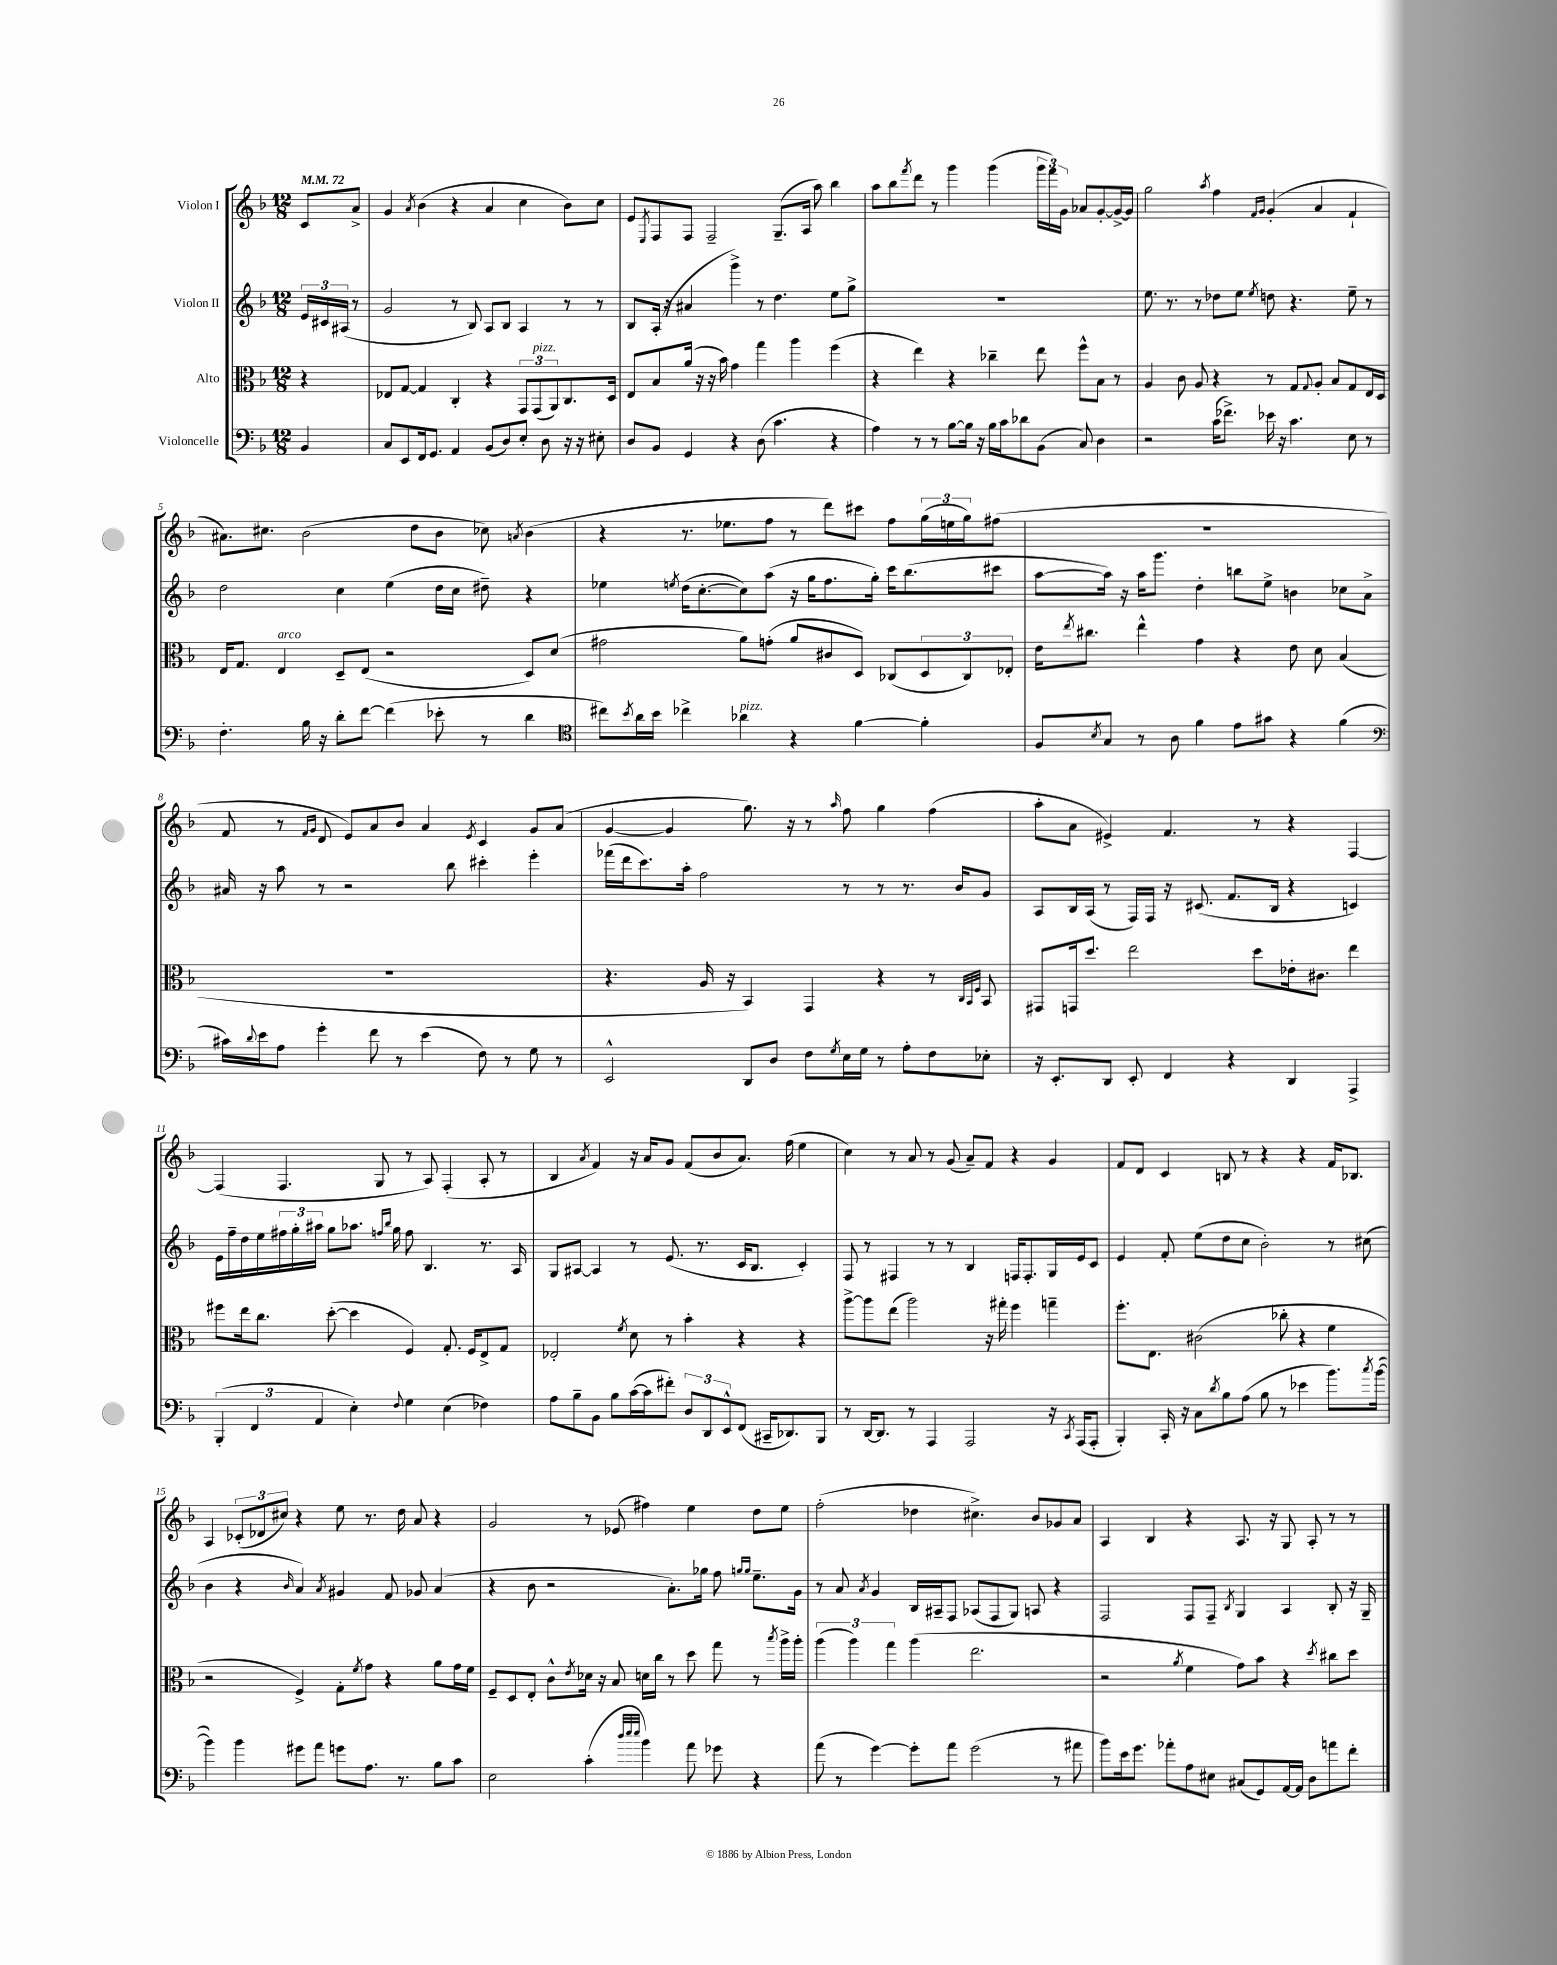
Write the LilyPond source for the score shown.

<<
\new StaffGroup <<
\new Staff = "s0" \with { instrumentName = "Violon I" } {
    \clef treble \key f \major \numericTimeSignature \time 12/8 \partial 4 \tempo 4 = 72
    c'8 a'8-> |
    g'4 \acciaccatura { a'8 } bes'4( r4 a'4 c''4 bes'8) c''8 |
    e'8 \acciaccatura { e8 } f8 f8 f2-- g8.--( a16 a''8) bes''4 |
    a''8 bes''8 \acciaccatura { f'''8 } d'''8 r8 g'''4 g'''4( \tuplet 3/2 { g'''16 f'''16) g'16 } aes'8 g'8~-. g'16~-> g'16 |
    g''2 \acciaccatura { a''8 } f''4 \grace { f'16 g'16 } g'4-.( a'4 f'4-! |
    ais'8.) cis''8. bes'2( d''8 bes'8 ces''8) \acciaccatura { a'8 } bes'4( |
    r4 r8. ees''8. f''8 r8 d'''8) cis'''8 f''8 \tuplet 3/2 { g''16( e''16 g''16) } fis''8( |
    R1. |
    f'8 r8 \grace { f'16 g'16 } d'8 e'8) a'8 bes'8 a'4 \acciaccatura { e'8 } c'4 g'8 a'8( |
    g'4~ g'4 g''8.) r16 r8 \grace { a''16 } f''8 g''4 f''4( |
    a''8-. a'8 eis'4->) f'4. r8 r4 f4~ |
    f4( f4. g8 r8 a8) f4-.( a8-. r8 |
    bes4 \acciaccatura { a'8 } f'4) r16 a'16 g'8 f'8( bes'8 a'8.) f''16( e''4 |
    c''4) r8 a'8 r8 g'8( a'8--) f'8 r4 g'4 |
    f'8 d'8 c'4 b8 r8 r4 r4 f'16 bes8. |
    a4 \tuplet 3/2 { ces'8-.( des'8 cis''8) } r4 e''8 r8. d''16 a'8 r4 |
    g'2 r8 ees'8( fis''4) e''4 d''8 e''8 |
    f''2-.( des''4 cis''4.->) bes'8 ges'8 a'8 |
    a4 bes4 r4 a8. r16 g8 a8-. r8 r8 \bar "|." |
}
\new Staff = "s1" \with { instrumentName = "Violon II" } {
    \clef treble \key f \major \numericTimeSignature \time 12/8 \partial 4
    \tuplet 3/2 { e'16 cis'16 ais16( } r8 |
    g'2 r8 bes8) a8 bes8 a4 r8 r8 |
    bes8 a16-.( r16 ais'4 g'''4->) r8 d''4. e''8 g''8-> |
    R1. |
    e''8. r8. r8 des''8 e''8 \acciaccatura { e''8 } d''8 r4. e''8-- r8 |
    d''2 c''4 e''4( d''16 c''16 dis''8--) r4 |
    ees''4 \acciaccatura { e''8 } d''16( c''8.~-. c''8) a''8( r16 g''16 f''8. g''16-.) c'''16 bes''8.( cis'''8 |
    a''8~ a''16) r16 a''16 g'''8. d''4-. b''8 e''8-> b'4 ces''8 a'8-> |
    ais'16 r16 a''8 r8 r2 bes''8 cis'''4-. e'''4-. |
    fes'''16( d'''16 c'''8.) a''16-. f''2 r8 r8 r8. bes'16 g'8 |
    a8 bes16 a16( r8 f16) f16 r16 cis'8.( f'8. bes16 r4 c'4) |
    e'16 f''16-- d''16 e''16 \tuplet 3/2 { fis''16 g''16-. ais''16 } g''8 aes''8. \grace { f''16 bes''16 } g''16 f''8 bes4. r8. a16 |
    g8 ais8~ ais4 r8 e'8.( r8. c'16 bes8. c'4-.) |
    f8 r8 fis4 r8 r8 bes4 f16 f8.-. g16 e'16 c'8 |
    e'4 f'8-. e''8( d''8 c''8 bes'2-.) r8 cis''8( |
    bes'4 r4 \grace { bes'16 } a'4) \acciaccatura { a'8 } gis'4 f'8 ges'8 a'4( |
    r4 bes'8 r2 a'8.-.) ges''16 f''8 \grace { g''16 g''16 } e''8.-- g'16 |
    r8 a'8 \acciaccatura { a'8 } g'4 bes16 ais16-- f8 aes8( f8 g8) a8 r4 |
    f2 f8 f8-- \acciaccatura { bes8 } g4 a4 bes8-. r16 g16-- \bar "|." |
}
\new Staff = "s2" \with { instrumentName = "Alto" } {
    \clef alto \key f \major \numericTimeSignature \time 12/8 \partial 4
    r4 |
    ees8 g8~ g4 c4-. r4 \tuplet 3/2 { g,8 g,8^\markup { \italic "pizz." }( a,8) } c8. d16 |
    e8 bes8 a'16( r16 r16 bes'16) g'4 g''4 a''4 f''4( |
    r4 e''4) r4 ces''4-- e''8 f''8-^ bes8 r8 |
    a4 c'8 a8 r4 r8 g8 \appoggiatura { g8 } a8-. bes8 g8 e16 d16 |
    e16 g8. e4^\markup { \italic "arco" } d8-- e8( r2 d8) d'8( |
    gis'2 a'8) g'8-.( a'8 cis'8 d8) ces8( \tuplet 3/2 { d8 ces8) ees8-. } |
    e'16 \acciaccatura { e''8 } cis''8. e''4-^ g'4 r4 e'8 d'8 bes4( |
    R1. |
    r4. a16 r16 bes,4) g,4 r4 r8 \grace { c32 bes,32 f32 } bes,8 |
    gis,8 g,16 d''8. e''2 d''8 ees'16-. cis'8. e''4 |
    fis''8 e''16 c''8. d''8~-.( d''4 f4) g8.-. f16 e8-> g8 |
    ees2-. \acciaccatura { f'8 } d'8 r8 bes'4-. r4 r4 |
    a''8~-> a''8 e''8( a''2) r16 gis''16-. f''4 g''4-- |
    f''8.-. e8. cis'2( ces''8-. r4 f'4 |
    r2 f4->) g8-. \acciaccatura { f'8 } g'8 r4 a'8 g'16 f'16 |
    f8-- d8 e8-. c'8-^ \acciaccatura { e'8 } des'16 r16 bes8 d'16 c''16 r8 d''8 g''8 r8 \acciaccatura { bes''8 } a''16-> a''16-. |
    \tuplet 3/2 { a''4( a''4) g''4 } a''4( e''2. |
    r2 \acciaccatura { a'8 } f'4 g'8) bes'8 r4 \acciaccatura { d''8 } cis''8 d''8 \bar "|." |
}
\new Staff = "s3" \with { instrumentName = "Violoncelle" } {
    \clef bass \key f \major \numericTimeSignature \time 12/8 \partial 4
    bes,4 |
    c8 e,8 f,16 g,8. a,4 bes,8( d8) e8-. d8 r16 r16 eis8-. |
    d8 bes,8 g,4 r4 d8( c'4. r4 |
    a4) r8 r8 bes8~ bes16 r16 bes16 c'16 des'8 bes,8( c8) d4 |
    r2 c'16( fes'8.->) ees'16 r16 c'4. e8 r8 |
    f4.-. bes16 r16 d'8-. f'8~ f'4( ees'8-. r8 d'4 |
    \clef tenor cis''8) \acciaccatura { bes'8 } a'16 bes'16 ces''4-> aes'4^\markup { \italic "pizz." } r4 f'4~ f'4-. |
    f8 \acciaccatura { bes8 } g8 r8 a8 f'4 e'8 gis'8 r4 f'4( |
    \clef bass cis'16) \appoggiatura { d'8 } e'16 a8 g'4-. f'8 r8 e'4( f8) r8 g8 r8 |
    e,2-^ d,8 d8 f8 \acciaccatura { g8 } e16 g16 r8 a8-. f8 ees8-. |
    r16 e,8.-. d,8 e,8-. f,4 r4 d,4 a,,4-> |
    \tuplet 3/2 { bes,,4-.( f,4 a,4 } e4-.) \appoggiatura { f8 } g4 e4( fes4) |
    a8 bes8-- bes,8 bes8 c'16~( c'16 fis'8-.) \tuplet 3/2 { d8 d,8 e,8-^ } f,8( cis,16-- des,8.) bes,,8 |
    r8 d,16~ d,8. r8 a,,4 a,,2 r16 \acciaccatura { c,8 } a,,16( a,,8-. |
    bes,,4-.) c,16-. r16 c8 \acciaccatura { d'8 } bes8 a8( bes8 r8 ees'4 bes'8.) \acciaccatura { c''8 } bes'16~( |
    bes'4) bes'4 gis'8 a'8 g'8 a8. r8. bes8 c'8 |
    e2 c'4-.( \grace { d''32 e''32 e''32 } bes'4) a'8 ges'8 r4 |
    a'8( r8 g'4~) g'8-. a'8 g'2( r8 ais'8 |
    bes'8) e'16 g'8. aes'8-. a8 eis8 cis8( g,8) a,16~ a,16 d8 a'8 f'8-. \bar "|." |
}
>>
>>
